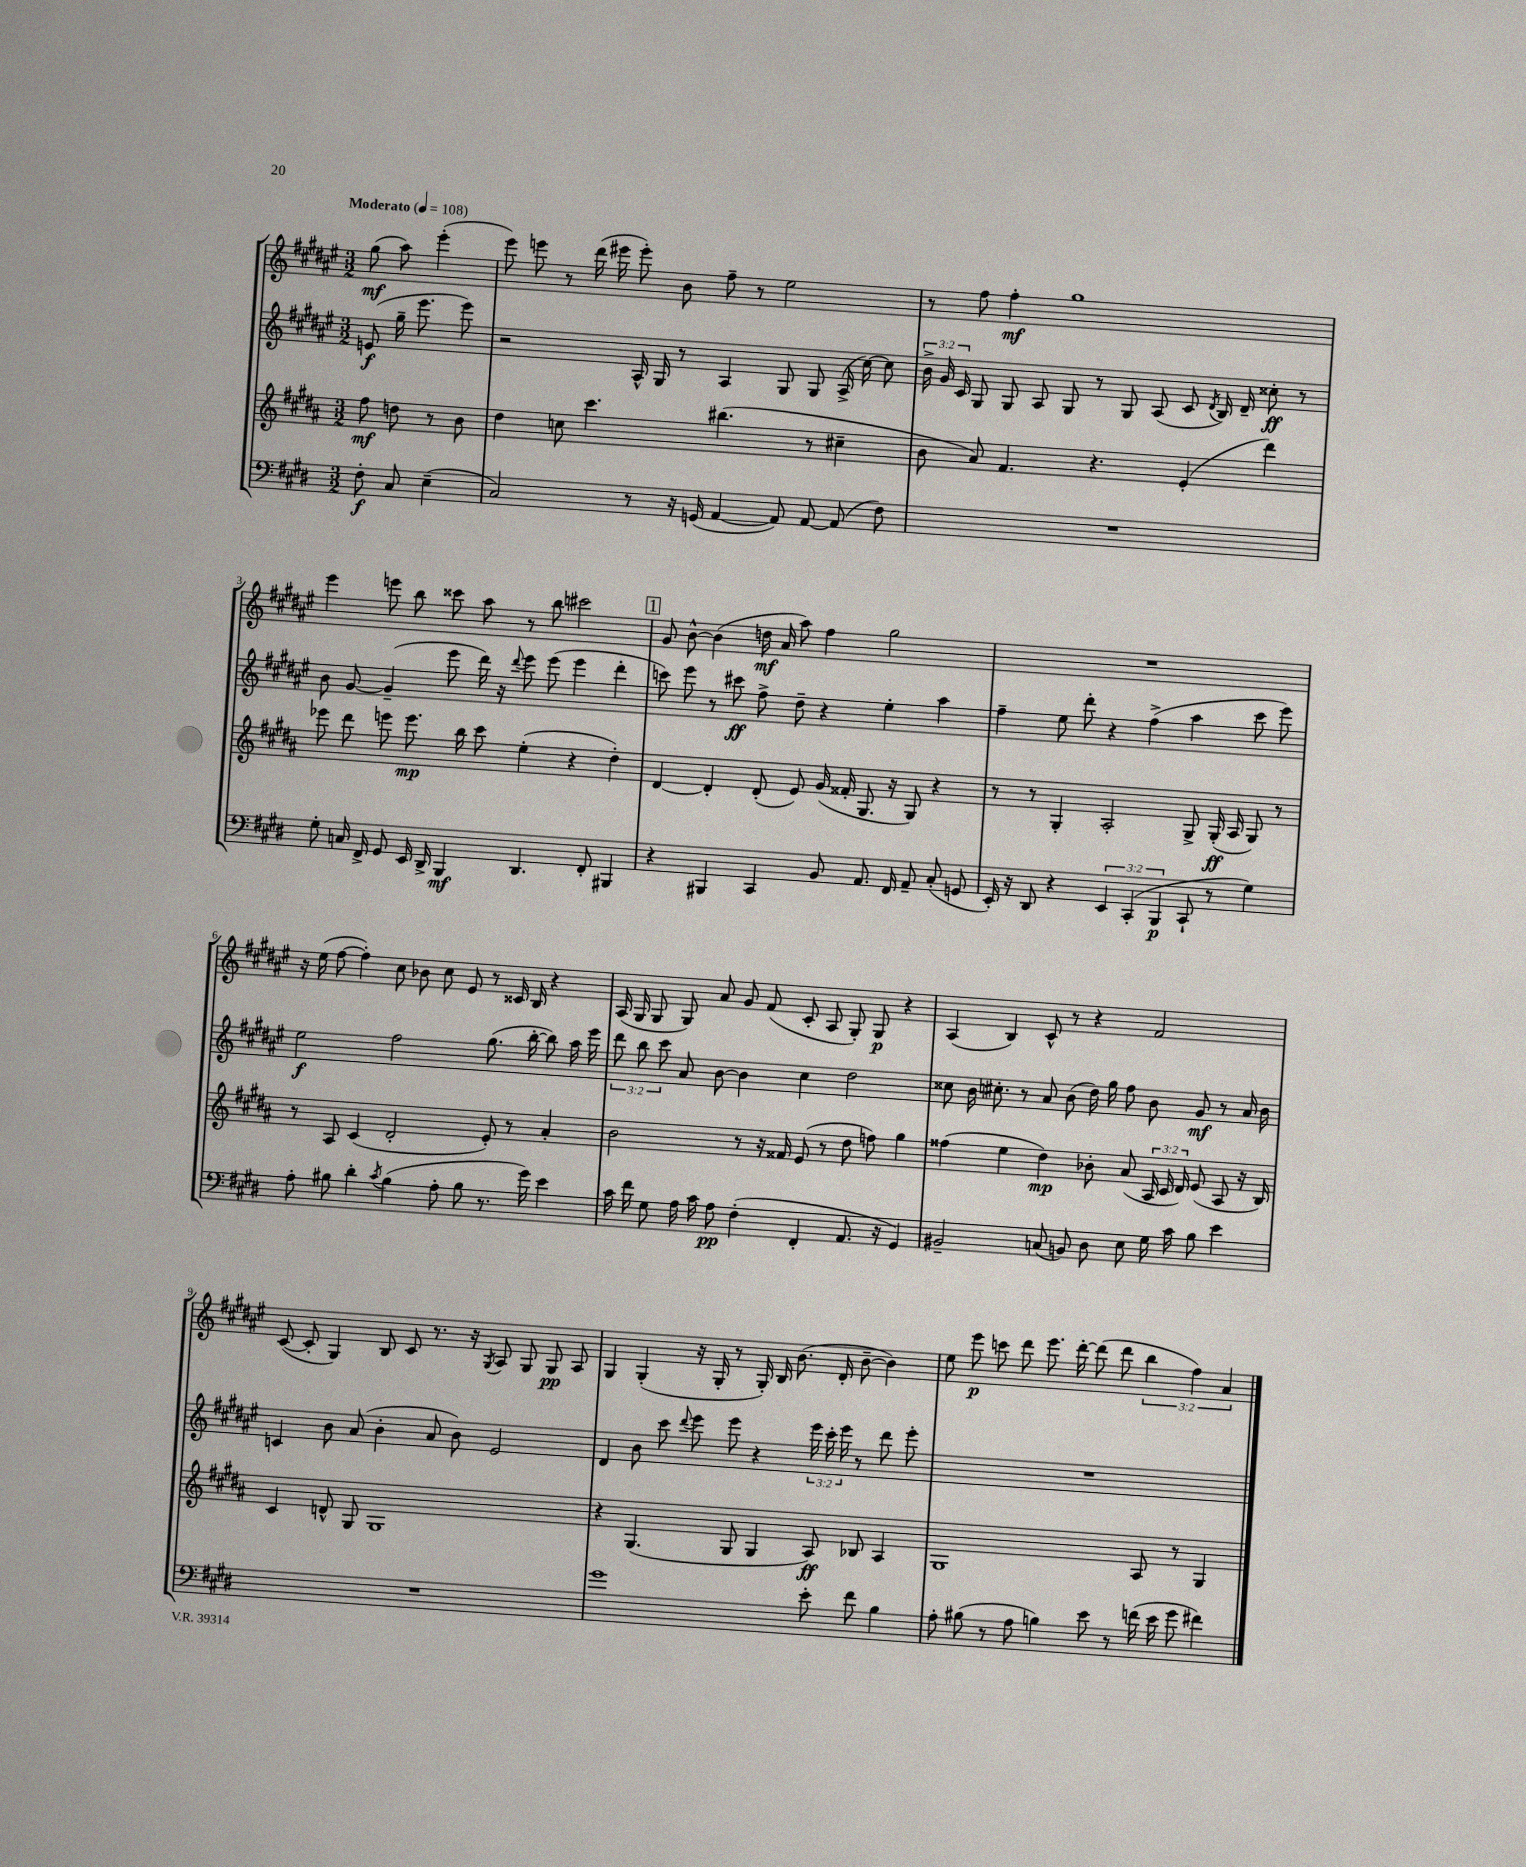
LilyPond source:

<<
\new StaffGroup <<
\new Staff = "s0" {
    \clef treble \key fis \major \numericTimeSignature \time 3/2 \override Staff.TupletNumber.text = #tuplet-number::calc-fraction-text \partial 2 \tempo "Moderato" 4 = 108
    \autoBeamOff gis''8\mf( ais''8) eis'''4-.( |
    eis'''8) e'''8 r8 dis'''16( eis'''16 eis'''8-.) b'8 fis''8-- r8 eis''2 |
    r8 fis''8 fis''4-.\mf gis''1 |
    eis'''4 e'''8 b''8 cisis'''8 ais''8 r8 b''8 cis'''2 |
    \mark \markup { \box "1" } gis'8 b'8~-^ b'4( d''16\mf ais'16 ais''8) fis''4 gis''2 |
    R1. |
    r16 eis''16( fis''8~ fis''4-.) cis''8 bes'8 cis''8 eis'8 r8 cisis'16 b16 r4 |
    ais16( gis16 gis8 gis8) ais'8 gis'8 fis'8( cis'8-. ais8 gis8-.) gis8\p r4 |
    ais4( b4) cis'8-^ r8 r4 fis'2 |
    cis'8~( cis'8-. gis4) b8 cis'8 r8. r16 \acciaccatura { gis8 } ais8 gis8 gis8\pp ais8 |
    gis4 gis4-.( r16 gis16-. r8 gis16-.) b16 b'8.( dis'16-. b'8~-- b'4) |
    eis''8 eis'''8\p c'''8 dis'''8 eis'''8. dis'''16~-. dis'''8( dis'''8 \tuplet 3/2 { b''4 fis''4) ais'4 } \bar "|." |
}
\new Staff = "s1" {
    \clef treble \key fis \major \numericTimeSignature \time 3/2 \override Staff.TupletNumber.text = #tuplet-number::calc-fraction-text \partial 2
    \autoBeamOff e'8\f( gis''16-- eis'''8. eis'''8) |
    r2 ais16-^ gis16 r8 ais4 gis8 gis8 ais16->( cis''16~) cis''8 |
    \tuplet 3/2 { b'16-> gis'16 cis'16 } gis8 gis8 ais8 gis8 r8 gis8 ais8( cis'8 \acciaccatura { dis'8 } b16) dis'16-- cisis''8-.\ff r8 |
    b'8 gis'8~ gis'4--( eis'''8 dis'''16) r16 \appoggiatura { dis'''8 } eis'''8 eis'''8( eis'''4 dis'''4-. |
    \mark \markup { \box "1" } c'''8) eis'''8 r8 cis'''8\ff fis''8-> dis''8-- r4 eis''4-. ais''4 |
    fis''4-- eis''8 dis'''8-. r4 fis''4->( ais''4 cis'''8 eis'''8) |
    eis''2\f fis''2 gis''8.( b''16~-. b''8) ais''16 eis'''16 |
    \tuplet 3/2 { dis'''8 b''8 cis'''8 } ais'8 b'8~ b'4 cis''4 dis''2 |
    cisis''8 b'16 cis''8.-. r8 ais'8 b'8( dis''16) gis''16 fis''8 b'8 gis'8\mf r8 ais'16 b'16 |
    c'4 b'8 ais'8( b'4-. ais'8 b'8) eis'2 |
    dis'4 b'8 cis'''8 \appoggiatura { dis'''8 } eis'''8 eis'''8 r4 \tuplet 3/2 { eis'''16 cis'''16-. eis'''16 } r8 dis'''8 eis'''8-. |
    R1. \bar "|." |
}
\new Staff = "s2" {
    \clef treble \key b \major \numericTimeSignature \time 3/2 \override Staff.TupletNumber.text = #tuplet-number::calc-fraction-text \partial 2
    \autoBeamOff fis''8\mf d''8 r8 b'8 |
    dis''4 c''8 cis'''4. bis''4.( r8 cis''4-- |
    b'8 ais'8) fis'4. r4. e'4-.( dis'''4) |
    ees'''8 dis'''8 e'''8 e'''8.\mp b''16 cis'''8 e''4-.( r4 dis''4-.) |
    \mark \markup { \box "1" } dis'4~ dis'4-. dis'8-.( e'8) gis'16( fisis'16-. gis8. r16 gis8) r4 |
    r8 r8 gis4-. ais2-. gis8-> gis16-.\ff( ais16 gis8) r8 |
    r8 ais8 cis'4( dis'2-. e'8-.) r8 ais'4-. |
    b'2 r8 r16 fisis'16 e'8( r8 dis''8 f''8) gis''4 |
    fisis''4( e''4 dis''4\mp) bes'8-. ais'8( \tuplet 3/2 { ais16 cis'16 dis'16) } e'8( ais8 r16 b16) |
    cis'4 d'8-^ gis8 gis1 |
    r4 gis4.( gis8 gis4 ais8\ff) bes8 ais4 |
    gis1 ais8 r8 gis4 \bar "|." |
}
\new Staff = "s3" {
    \clef bass \key e \major \numericTimeSignature \time 3/2 \override Staff.TupletNumber.text = #tuplet-number::calc-fraction-text \partial 2
    \autoBeamOff fis8-.\f cis8 e4--( |
    cis2) r8 r16 g,16( a,4~ a,8) a,8~ a,8( fis8) |
    R1. |
    gis8-. c16 fis,16-> gis,8 e,16 dis,16-> b,,4\mf dis,4. fis,8-. bis,,4 |
    \mark \markup { \box "1" } r4 bis,,4 cis,4 b,8 a,8. fis,16 a,8-- cis8-.( g,8 |
    e,16-.) r16 dis,8 r4 \tuplet 3/2 { e,4 cis,4-.( b,,4\p } cis,8-! r8 gis4) |
    a8-. bis8 dis'4-. \acciaccatura { cis'8 } bis4( a8-. bis8 r8. gis'16) e'4 |
    cis'16 fis'16 gis8 a16 cis'16 a8\pp fis4-.( fis,4-. a,8. r16 gis,4) |
    bis,2-- c8( b,8) dis8 e8 gis16 cis'16 b8 e'4 |
    R1. |
    gis'1 e'8-. fis'8 b4 |
    a8-. bis8( r8 a8 b4) e'8 r8 f'16( e'16 gis'8 fis'4) \bar "|." |
}
>>
>>
